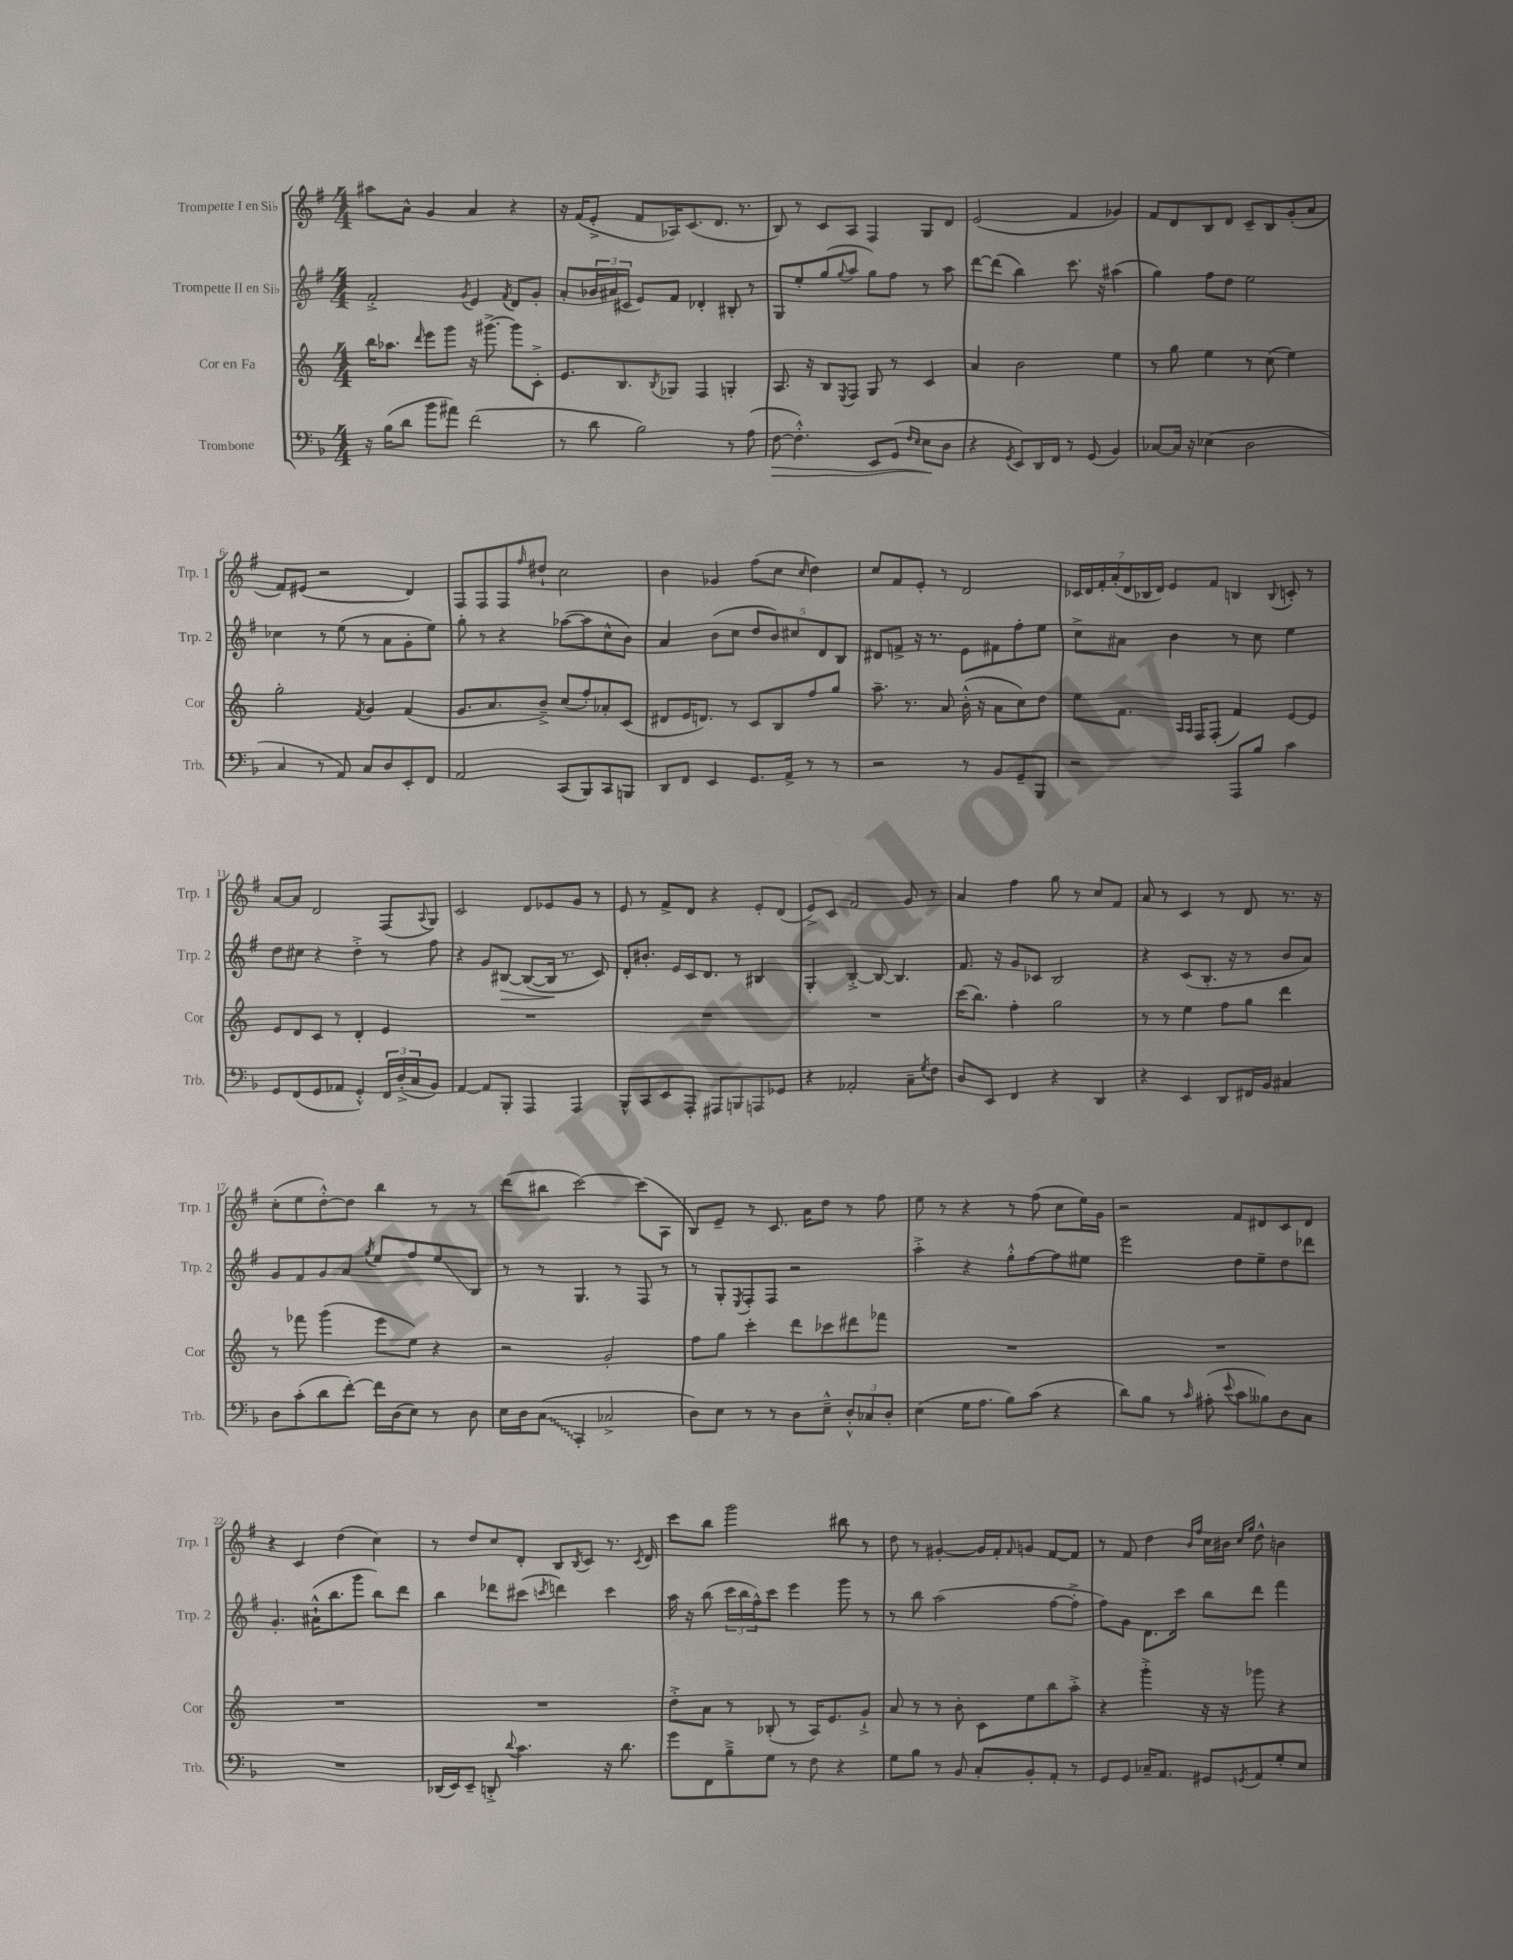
<<
\new StaffGroup <<
\new Staff = "s0" \with { instrumentName = "Trompette I en Sib" shortInstrumentName = "Trp. 1" } {
    \clef treble \key g \major \numericTimeSignature \time 4/4
    ais''8 a'8-^ g'4 a'4 r4 |
    r16 fis'16( e'8-.-> fis'8 aes16) c'8.( d'8. r8. |
    b8) r8 c'8 a8 fis4 g8 d'8 |
    e'2( fis'4 ges'4) |
    fis'8 d'8 b8 d'8 c'8-- b8 g'8-.( a'8 |
    fis'8) eis'8( r2 d'4) |
    fis8 fis8 fis8 \grace { fis''16 } dis''8-! c''2 |
    b'4 ges'4 fis''8( c''8 \grace { c''16 } d''4) |
    c''8 fis'8 e'8-. r8 d'2 |
    \tuplet 7/4 { ces'16 d'16 fis'16-. a'16-.( d'16 bes16 d'16) } e'8 fis'8 b4 \appoggiatura { b8 } c'8-. r8 |
    a'8~ a'8 d'2 fis8( \appoggiatura { a8 } g8) |
    c'2 d'8 ees'8 g'8 r8 |
    e'8 r8 fis'8-> d'8 r4 e'8-. d'8( |
    e'8->) c'8 fis'2 g'8 r8 |
    a'4 fis''4 g''8 r8 c''8 fis'8 |
    a'8 r8 c'4 r8 d'8 r8. r16 |
    c''8-.( e''8 d''8~-.-^) d''8 b''4 r8 r8 |
    d'''8( bis''8 c'''2~) c'''8( a8 |
    b8) e'8-- r8 c'8. a'16 d''8 r8 fis''8 |
    e''8 r8 r4 r8 fis''8( c''8 e''16) g'16 |
    r2 fis'8 dis'8 c'8 dis'8 |
    r4 c'4 d''4( c''4) |
    r8 d''8 c''8 d'8-. b8 \acciaccatura { b8 } c'8 r8. \acciaccatura { c'8 } d'16 |
    c'''8 b''8 g'''2 bis''8 r8 |
    d''8 r8 gis'4~-. gis'16 fis'16-. \grace { fis'16 } g'8 fis'8~ fis'8 |
    r8 fis'8 d''4 \grace { b'16 fis''16 } c''16 bis'16 \grace { c''16 g''16 } d''8-^ b'4 \bar "|." |
}
\new Staff = "s1" \with { instrumentName = "Trompette II en Sib" shortInstrumentName = "Trp. 2" } {
    \clef treble \key g \major \numericTimeSignature \time 4/4
    fis'2-.-> \acciaccatura { g'8 } e'4 \acciaccatura { fis'8 } d'8 g'8-. |
    a'8-. \tuplet 3/2 { bes'16 ais'16( cis'16 } e'8) fis'8 des'4-. bis8-. r8 |
    g8 e''8-. g''8( \appoggiatura { g''8 } a''8 g''8) fis''8 r8 a''8 |
    d'''8~ d'''8( b''4) c'''8. r16 ais''4( |
    g''4) fis''8 d''8 e''2 |
    ces''4 r8 e''8( r8 a'8 g'8-. e''8) |
    g''8-. r8 r4 aes''8~( aes''8 c''8-^ b'8) |
    a'4 b'8( c''8 \tuplet 5/4 { d''8 b'8) cis''8 d'8 b8 } |
    dis'8 f'8-> r16 r8. e'8 fis'8 fis''8-. e''8 |
    c''8-> ais'8 b'4 r8 c''8 e''4 |
    d''8 cis''8 r4 d''4-.-> r8 fis''8 |
    r4 g'8 bis8~\> bis8~( bis16\! r8. c'8) |
    d'8-. bis'8.-. e'16 c'16 d'8. r8 bis4 |
    g4-. b4~-.-> b8~ b4. |
    fis'8. r16 g'8 ces'8 b2 |
    r4 c'8( b8.-. r16 r8 b'8 a'8) |
    g'8 fis'8 g'8 a'8 \acciaccatura { g''8 } e''8 fis''8 e''8\glissando b8 |
    r8 r8 g4. r8 fis8 r8 |
    r8 g8-. \acciaccatura { e8 } fis8-. fis8 r2 |
    a''4-.-> r4 g''8-.-^ fis''8~ fis''8 eis''8 |
    e'''2 d''8 e''8-- d''8 des'''8 |
    g'4.-. ais'16-!-^( b''8. g'''8 b''8) d'''8 |
    b''4 des'''8 cis'''8( \acciaccatura { c'''8 } d'''4) c'''4 |
    a''16 r16 b''8( \tuplet 3/2 { c'''16 b''16 fis''16-^) } c'''8 e'''4 g'''8 r8 |
    r8 b''8 a''2( fis''8~ fis''8-.-> |
    fis''8) g'8 d'8. c'''16 b''8 d'''8 fis'''4 \bar "|." |
}
\new Staff = "s2" \with { instrumentName = "Cor en Fa" shortInstrumentName = "Cor" } {
    \clef treble \key c \major \numericTimeSignature \time 4/4
    b''16 aes''8. \grace { d'''16 } e'''8 g'''8 r16 gis'''8.~-> gis'''8 c'8-.-> |
    e'8. b8. \acciaccatura { b8 } ges8 f4 g4-. |
    a8. r16 b8 \acciaccatura { e8 } f8 g8 r8 c'4 |
    a'4 b'2 e''4 |
    r8 g''8 e''4 r8 c''8( e''4) |
    g''2-. \acciaccatura { f'8 } g'4 f'4( |
    g'8. a'8. b'8--->) c''8( f''8-.) aes'8-. c'8( |
    dis'8 e'16 d'8.) r8 c'8 b8 f''8 g''8 |
    a''8.-- r8. a'8 b'16-.-^( r16 a'8 c''8) d''8 |
    e''8 f'8. \grace { a16 a16 } f16 f8-.( f'4) e'8~ e'8 |
    e'8 d'8 c'8 r8 d'4-. e'4 |
    R1 |
    R1 |
    R1 |
    c'''16( b''8.) f''4-. g''2 |
    r8 r8 e''4 f''8 g''8 d'''4 |
    r8 fes'''8 g'''4( e'''8 e''8) r4 |
    r2 g'2-. |
    f''8 g''8 c'''4-. d'''8 ces'''8 dis'''8 fes'''8 |
    R1 |
    R1 |
    R1 |
    R1 |
    d''8-.-> a'8 r8 bes8-.( r8 a16) e'8. g'8-!-> |
    a'8 r8 r8 b'8-. c'8 e''8 b''8 a''8-.-> |
    r4 g'''4-.-> r16 r16 ges'''8 r4 \bar "|." |
}
\new Staff = "s3" \with { instrumentName = "Trombone" shortInstrumentName = "Trb." } {
    \clef bass \key f \major \numericTimeSignature \time 4/4
    r16 bes16( d'8 bes'8 ais'8) f'2( |
    r8 d'8 bes2) r8 a8( |
    f8~\> f4.-.-^) e,8 g,8( \grace { f16 e16 } e8\! d8 |
    r4 \acciaccatura { g,8 } e,8) d,16 f,16 r8 g,8( bes,4) |
    ces8~ ces16 r16 ees4( d2 |
    c4 r8 a,8) c8 d8 e,8-. f,8 |
    a,2 c,8( bes,,8) c,8 b,,8 |
    d,8 f,8 e,4 g,8. a,16-> r8 r8 |
    r2 r8 bes,8 g,8-- bes,,8 |
    r2 a,,8 bes8 c'4 |
    g,8 f,8( g,8 aes,8 g,4-.-^) \tuplet 3/2 { f,16 d16-.->( c16 } bes,8) |
    a,4~ a,8 bes,,8-. a,,4 a,,4 |
    bes,,8-^ c,8 e,8 a,,8-. ais,,8 b,,8 a,,8 ges,8 |
    r4 aes,2-. c8-- \acciaccatura { g8 } f8 |
    d8 e,8 f,4 r4 d,4 |
    r4 e,4 d,8 fis,16 bes,16 cis4 |
    d8 c'8-.( d'8 f'8~-.) f'16 d16( e8) r8 d8 |
    e16 d16 \once \override Glissando.style = #'zigzag c8\glissando( c,4-. ces2-> |
    d8) e8 r8 r8 d8 e8---^ \tuplet 3/2 { d8-.-^ ces8 d8-. } |
    e4( g16 a8. bes8) c'8( r4 |
    d'8) bes8 r8 \grace { c'16 } ais8-.( \appoggiatura { e'8 } c'8 beses8) d8 c8 |
    R1 |
    des,16( e,16) e,8-- d,8-.-> \appoggiatura { d'8 } c'4. r16 d'8. |
    g'8 f,8 bes8---> g8 r8 f8 r4 |
    g8 bes8 r8 bes,8 c8-. bes,8-. a,8-. r8 |
    g,8 g,8 ces16-- a,8. gis,8 \acciaccatura { g,8 } a,8 g8-. e8 \bar "|." |
}
>>
>>
